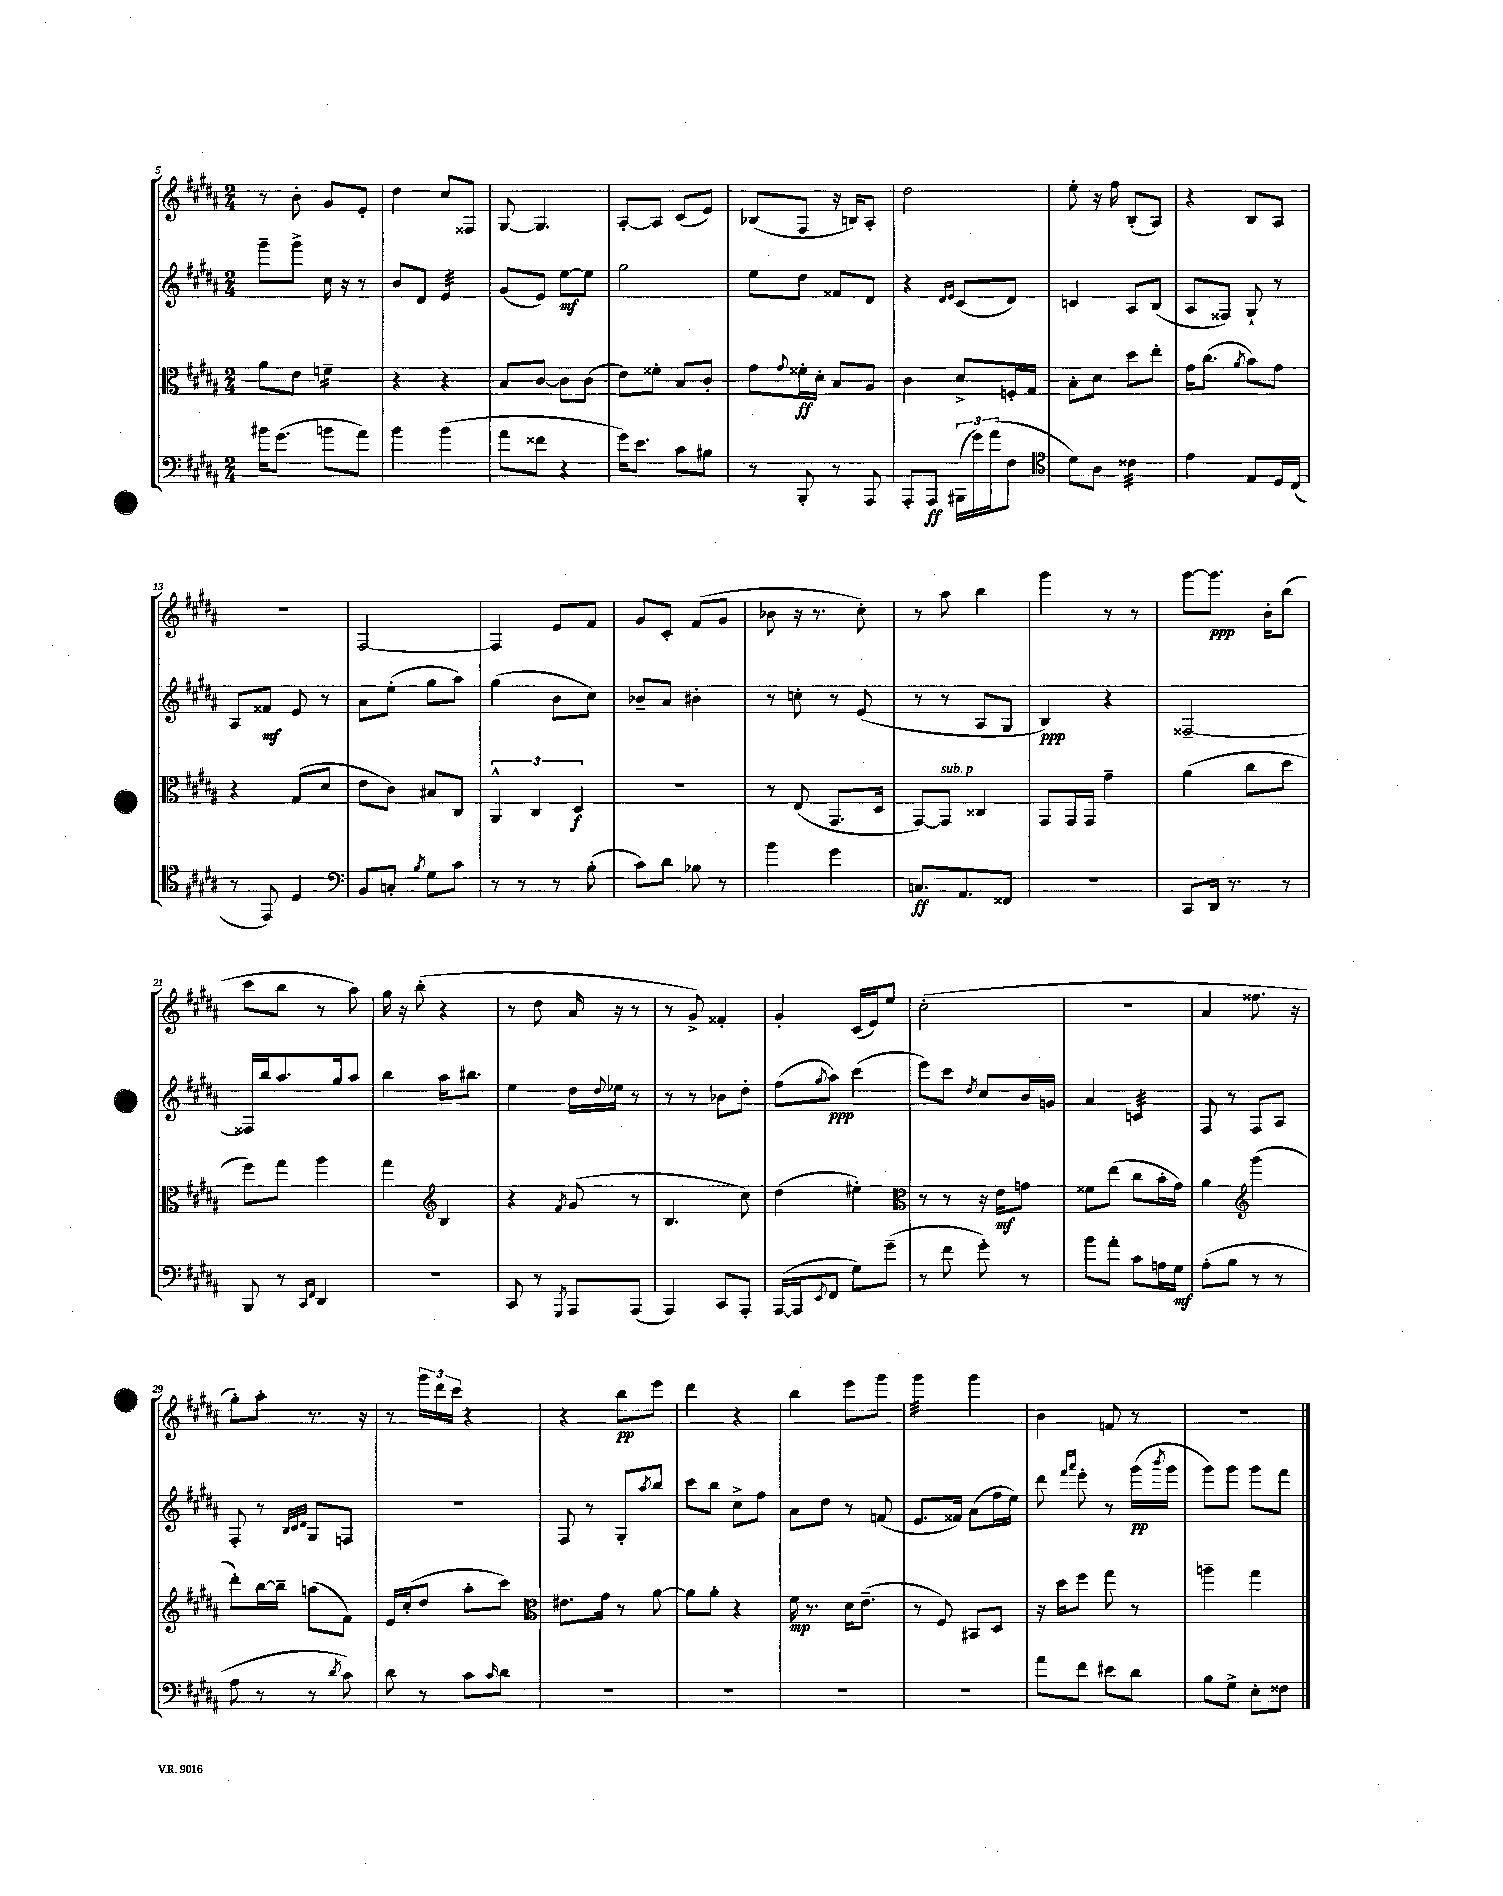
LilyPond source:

<<
\new StaffGroup <<
\new Staff = "s0" {
    \clef treble \key b \major \numericTimeSignature \time 2/4
    r8 b'8-. gis'8 e'8-. |
    dis''4 cis''8 fisis8 |
    gis8~ gis4. |
    ais8~-. ais8 cis'8( e'8) |
    bes8( fis8 r16 b16) ais8-. |
    dis''2 |
    e''8-. r16 fis''16 b8-.( ais8) |
    r4 b8 ais8 |
    R2 |
    fis2~ |
    fis4 e'8 fis'8 |
    gis'8 cis'8-. fis'8( gis'8 |
    bes'8 r16 r8. cis''8-.) |
    r8 ais''8 b''4 |
    gis'''4 r8 r8 |
    gis'''8~ gis'''8.\ppp b'16-. b''8( |
    cis'''8 b''8 r8 ais''8) |
    gis''16 r16 b''8-.( r4 |
    r8 dis''8 ais'16 r16 r8 |
    r8 gis'8->) fisis'4-. |
    gis'4-. cis'16( e'16) e''8 |
    cis''2-.( |
    R2 |
    ais'4 fisis''8. r16 |
    gis''8-.) ais''8-. r8. r16 |
    r8 \tuplet 3/2 { gis'''16 dis'''16 cis'''16 } r4 |
    r4 b''8\pp e'''8 |
    dis'''4 r4 |
    b''4 e'''8 gis'''8 |
    gis'''4:32 gis'''4 |
    b'4 f'8 r8 |
    r2 \bar "|." |
}
\new Staff = "s1" {
    \clef treble \key b \major \numericTimeSignature \time 2/4
    gis'''8-- gis'''8-> cis''16 r16 r8 |
    b'8 dis'8 e'4:32 |
    gis'8( e'8) e''8~\mf e''8 |
    gis''2 |
    e''8 dis''8 fisis'8 dis'8 |
    r4 \grace { dis'16 e'16 } cis'8( dis'8) |
    c'4 ais8 b8( |
    ais8 fisis8) gis8-! r8 |
    ais8 fisis'8\mf e'8 r8 |
    ais'8 e''8-.( gis''8 ais''8) |
    gis''4( b'8 cis''8) |
    bes'8-- ais'8 bis'4-. |
    r8 c''8-. r8 e'8( |
    r8 r8 ais8 gis8 |
    b4\ppp) r4 |
    fisis2~-- |
    fisis16 b''16 ais''8. gis''16 ais''8 |
    b''4 ais''16 bis''8. |
    e''4 dis''16 \appoggiatura { dis''8 } ees''16 r8 |
    r8 r8 bes'8 dis''8-. |
    fis''8( \acciaccatura { gis''8 } ais''8\ppp) cis'''4( |
    e'''8) cis'''8 \acciaccatura { dis''8 } cis''8 b'16 g'16 |
    ais'4 c'4:32 |
    fis8 r8 fis8 ais8 |
    fis8-. r8 \grace { b32 cis'32 dis'32 } gis8 f8 |
    r2 |
    fis8 r8 gis8-. \acciaccatura { ais''8 } b''8 |
    cis'''8 b''8 cis''8-> fis''8 |
    ais'8 dis''8 r8 f'8( |
    e'8. fisis'16) ais'8( fis''16 e''16) |
    dis'''8 \grace { fis'''16 ais'''16 } e'''8-. r8 gis'''16\pp( \acciaccatura { b'''8 } gis'''16 |
    gis'''8) gis'''8 gis'''8 fis'''8 \bar "|." |
}
\new Staff = "s2" {
    \clef alto \key b \major \numericTimeSignature \time 2/4
    ais'8 e'8 f'4:16-- |
    r4 r4 |
    b8 cis'8~ cis'8 cis'8( |
    e'8) fisis'8-. b8 cis'8-. |
    gis'8 \appoggiatura { gis'8 } fisis'16-.\ff dis'16-. b8 ais8 |
    cis'4 dis'8-> f16-. gis16 |
    b8-. dis'8 dis''8 e''8-. |
    gis'16 cis''8.( \acciaccatura { ais'8 } b'8) gis'8 |
    r4 gis8( dis'8 |
    e'8 cis'8) bis8 cis8 |
    \tuplet 3/2 { ais,4-^ cis4 dis4\f } |
    r2 |
    r8 e8( gis,8. dis16 |
    gis,8~) gis,8^\markup { \italic "sub. p" } cisis4 |
    gis,8 gis,16 gis,16 gis'4-- |
    ais'4( cis''8 dis''8 |
    fis''8) gis''8 ais''4 |
    gis''4 \clef treble b4 |
    r4 \acciaccatura { fis'8 } gis'8( r8 |
    b4. cis''8) |
    dis''4( eis''4-.) |
    \clef alto r8 r8 r16 e'16\mf g'8 |
    fisis'8 e''8( cis''8 b'16-. gis'16) |
    ais'4 \clef treble gis'''4( |
    dis'''8-.) b''16~ b''16-- a''8( fis'8) |
    e'16 cis''16-.( dis''8 ais''8-. cis'''8) |
    \clef alto eis'8. gis'16 r8 ais'8~ |
    ais'8 ais'8-. r4 |
    fis'16\mp r8. dis'16 e'8.--( |
    r8 fis8) bis,8 dis8 |
    r16 dis''16 fis''8 gis''8 r8 |
    a''4-- gis''4 \bar "|." |
}
\new Staff = "s3" {
    \clef bass \key b \major \numericTimeSignature \time 2/4
    bis'16 gis'8.( b'8 ais'8) |
    b'4 b'4( |
    ais'8 fisis'8 r4 |
    gis'16) e'8. cis'8 bis8 |
    r8 b,,8-. r8 ais,,8 |
    ais,,8-. ais,,8\ff \tuplet 3/2 { bis,,16( gis'16) ais'16( } fis8 |
    \clef tenor dis'8) ais8 cisis'4:32 |
    e'4 e8 dis16 cis16( |
    r8 e,8) dis4 |
    \clef bass b,8 c8-. \acciaccatura { b8 } gis8 cis'8 |
    r8 r8 r8 b8-.( |
    cis'8) dis'8 bes8 r8 |
    b'4 gis'4 |
    c8.\ff ais,8. fisis,8 |
    R2 |
    cis,8 dis,16 r8. r8 |
    b,,8 r8 \grace { cis,16 fis,16 } dis,4 |
    r2 |
    cis,8 r8 \acciaccatura { gis,,8 } ais,,8 ais,,8( |
    ais,,4) cis,8 ais,,8-. |
    ais,,16~( ais,,16 \acciaccatura { e,8 } fis,8 gis8) gis'8--( |
    r8 fis'8 gis'8-.) r8 |
    b'8 ais'8-. cis'8 a16 gis16\mf |
    ais8-.( b8 r8 r8 |
    ais8 r8 r8 \acciaccatura { dis'8 } cis'8) |
    dis'8 r8 cis'8 \grace { cis'16 } dis'8 |
    R2 |
    R2 |
    R2 |
    R2 |
    ais'8 fis'8 eis'8 dis'8 |
    b8 gis8-> e8-. fisis8 \bar "|." |
}
>>
>>
\layout { \context { \Score currentBarNumber = #5 } }
